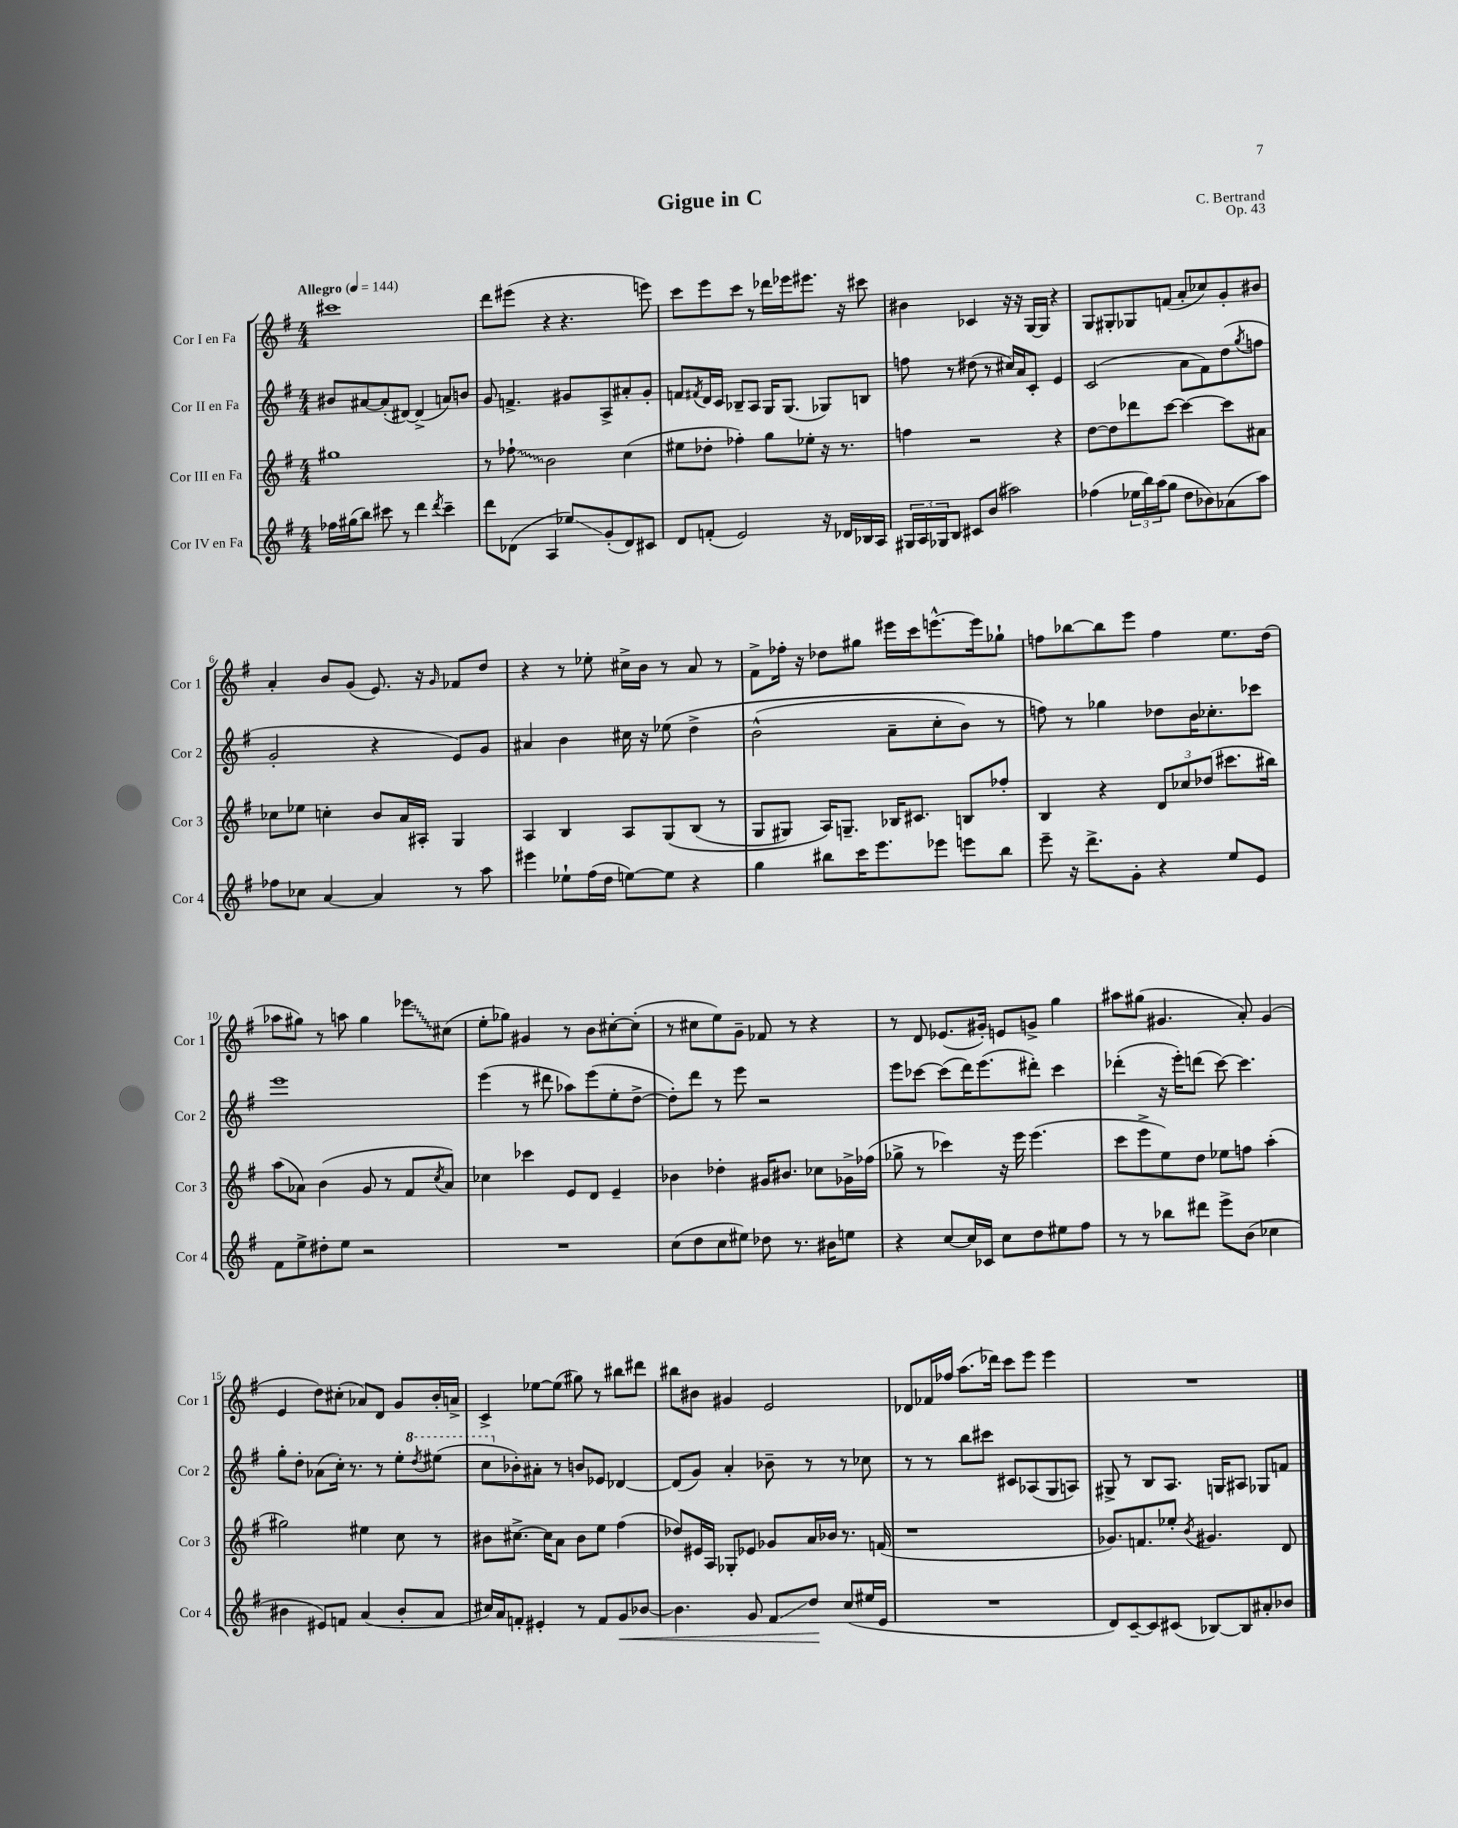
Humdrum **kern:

**kern	**kern	**kern	**kern
*staff4	*staff3	*staff2	*staff1
*clefG2	*clefG2	*clefG2	*clefG2
*k[f#]	*k[f#]	*k[f#]	*k[f#]
*M4/4	*M4/4	*M4/4	*M4/4
*MM144	*MM144	*MM144	*MM144
16ff-	1gg#	8b#	1ccc#
(16gg#	.	.	.
8bb)	.	[8a#	.
8ccc#	.	(8a#']	.
8r	.	[8d#)	.
4ddd	.	(4d#^]	.
8qddd	.	.	.
4ccc#~	.	8a)	.
.	.	8b	.
=	=	=	=
8ddd	8r	8g	8ddd
(8d-	8ff-`	4.f^	(8eee#
4A	2b	.	4r
8ee-)	.	8g#	4.r
(8g'	.	8A^	.
8d-)	(4cc	8a#'	.
8c#	.	8g#'	8eee)
=	=	=	=
8d	8ee#	8f	8ccc
.	.	8qf#	.
(8f'	8dd-'	16d	8eee
.	.	16c	.
2e)	4ff-')	8B-~	8ccc
.	.	8A	8r
.	8gg	16G	16ddd-
.	.	(8.G	16eee-
.	8ee-'	.	8.eee#
16r	16r	8G-)	.
16d-	8.r	.	16r
16B-	.	8B	8ccc#
16A	.	.	.
=	=	=	=
24G#	4ff	8ff	4b#
24A	.	.	.
24G-	.	.	.
8B	.	8r	.
8c#	2r	(8dd#	4c-
(8b	.	8r	.
2aa#)	.	16cc#)	16r
.	.	16a	16r
.	.	8c'	[16G
.	.	.	16G]
.	4r	4e	4r
=	=	=	=
(4ff-	[8dd	(2c	8G
.	8dd]	.	8G#'
24ee-	8ddd-	.	8G-
24bb)	.	.	.
(24aa	.	.	.
8gg	[8ccc	.	(8f
8dd	4ccc_	8a	8a'
8b-)	.	8f#)	8cc-)
(8a-	8ccc]	(8dd	8g'
.	.	8qgg	.
8aa)	8a#	8ff	8b#
=	=	=	=
8ff-	8cc-	2g'	4a'
8cc-	8ee-	.	.
[4a	4cc'	.	8b
.	.	.	(8g
4a]	8b	4r	8.e)
.	16a	.	.
.	16A#'	.	16r
.	.	.	16qqg
8r	4G	8e)	8f-
8aa	.	8g	8dd
=	=	=	=
4eee#	4A	4a#	4r
8ee-`	4B	4b	8r
(16ff#	.	.	8ee-'
16dd	.	.	.
[8ee)	8A	16cc#	16cc#^
.	.	16r	16b
8ee]	&(8G	&(8ee-	8r
4r	(8B	4dd^	8a
.	8r	.	8r
=	=	=	=
4gg	8G	(2b^^	8f#^
.	8G#)	.	16ff-'
.	.	.	16r
8bb#	16A&)	.	8dd-
.	8.G~	.	.
16ccc	.	.	8gg#
8.eee	.	.	.
.	16B-	8a~	16eee#
.	8.c#	.	16ccc
8eee-	.	8cc'	[8.eee^^
8eee	8B	8b)	.
.	.	.	16eee]
8bb#	8ff-'	8r	8gg-`
=	=	=	=
8eee~	4B	8ff&)	8ff
16r	.	8r	[8bb-
8.ddd^	.	.	.
.	4r	4gg-	8bb-]
8g'	.	.	8eee
4r	12d	8dd-	4ff
.	12cc-	.	.
.	.	16b	.
.	(12dd-	.	.
.	.	8.cc-'	.
8ee	8.ccc#	.	8.ee
8e	.	8ccc-	.
.	16bb#)	.	(16dd
=	=	=	=
8f#	(8aa	1eee	8aa-
8ee^	8a-)	.	8gg#)
8dd#'	(4b	.	8r
8ee	.	.	8aa
2r	8g	.	4gg#
.	8r	.	.
.	8f#	.	8eee-
.	8qcc	.	.
.	8a-)	.	(8cc#
=	=	=	=
1r	4cc-	(4eee	8ee'
.	.	.	8gg-)
.	4ccc-	8r	4g#
.	.	8ddd#	.
.	8e	8aa-)	8r
.	8d	(8eee	8b
.	4e~	8ee'	[8cc#'
.	.	[8dd^	(8cc#']
=	=	=	=
(8cc	4b-	8dd'])	8r
8dd	.	8ddd	8cc#
8cc	4dd-'	8r	8ee)
8ee#)	.	8eee	8g~
8dd-	16g#	2r	8f-
.	8.b#	.	.
8.r	.	.	8r
.	8cc-	.	4r
16b#	.	.	.
8ee	16g-^	.	.
.	(16ff-	.	.
=	=	=	=
4r	8gg-^	8eee	8r
.	8r	[8ccc-	8d
[8cc	4ccc-)	(8ccc-]	(8.e-
16cc]	.	16ddd)	.
16c-	.	(8.eee	16g#')
8cc	16r	.	8e
.	16eee	.	.
8dd	(4.eee	8ddd#')	8g^
8ee#	.	4ccc-	4gg
8ff#	.	.	.
=	=	=	=
8r	8ccc	(4ddd-'	8aa#
8r	8eee^	.	(8gg#
8bb-	8ee)	16r	4.g#
.	.	16eee')	.
8ddd#	8dd	(8ddd	.
8eee^	8ee-	[8ccc)	.
(8b	8ff	4.ccc]	8a')
4cc-	(4aa'	.	(4g#
=	=	=	=
4b#	2gg#)	8gg'	4e
.	.	8dd'	.
8e#)	.	(8a-	8dd)
8f	.	16cc')	(8cc#'
.	.	8.r	.
(4a	4ee#	.	8a-)
.	.	8r	8d
8b#'	8cc	8ee'	8g
.	.	8qddd	.
8a	8r	(8eee#	16b'
.	.	.	16a^
=	=	=	=
16cc#)	8b#	8ccc	4c^
16a	.	.	.
8f'	[8.cc#^	8b-')	.
4e#'	.	8a#'	[8ee-
.	16cc#]	.	.
.	8a	8r	(8ee-]
8r	8b#	8b	8gg#)
8f	8ee	8e-	8r
8g	(4ff#	[4d-	8bb#
[8b-	.	.	8ddd#
=	=	=	=
4.b-]	8dd-)	(8d-]	8bb#
.	16e#	8g)	8b#
.	16A	.	.
.	8G-'	4a'	4g#
8g	8e-	.	.
8f#	8g-	8b-~	2e
8dd	16a	8r	.
.	16b-	.	.
(8cc	8.r	8r	.
16ee#	.	8cc-	.
16e	(16f	.	.
=	=	=	=
1r	1r	8r	8d-
.	.	8r	16f-
.	.	.	16ff-
.	.	8bb	(8.aa
.	.	8ccc#	.
.	.	.	16ddd-)
.	.	8c#	8ccc
.	.	(8A-	8eee
.	.	8G	4eee
.	.	8A)	.
=	=	=	=
8d)	8.g-)	8G#^	1r
[8c~	.	8r	.
.	8.f	.	.
8c]	.	8B	.
(8c#	8ee-'	8.A	.
.	8qb	.	.
[8B-)	4.g#	.	.
.	.	16G	.
8B-]	.	8A#	.
8a#'	.	8G-	.
8b-	8d	8f	.
==	==	==	==
*-	*-	*-	*-
